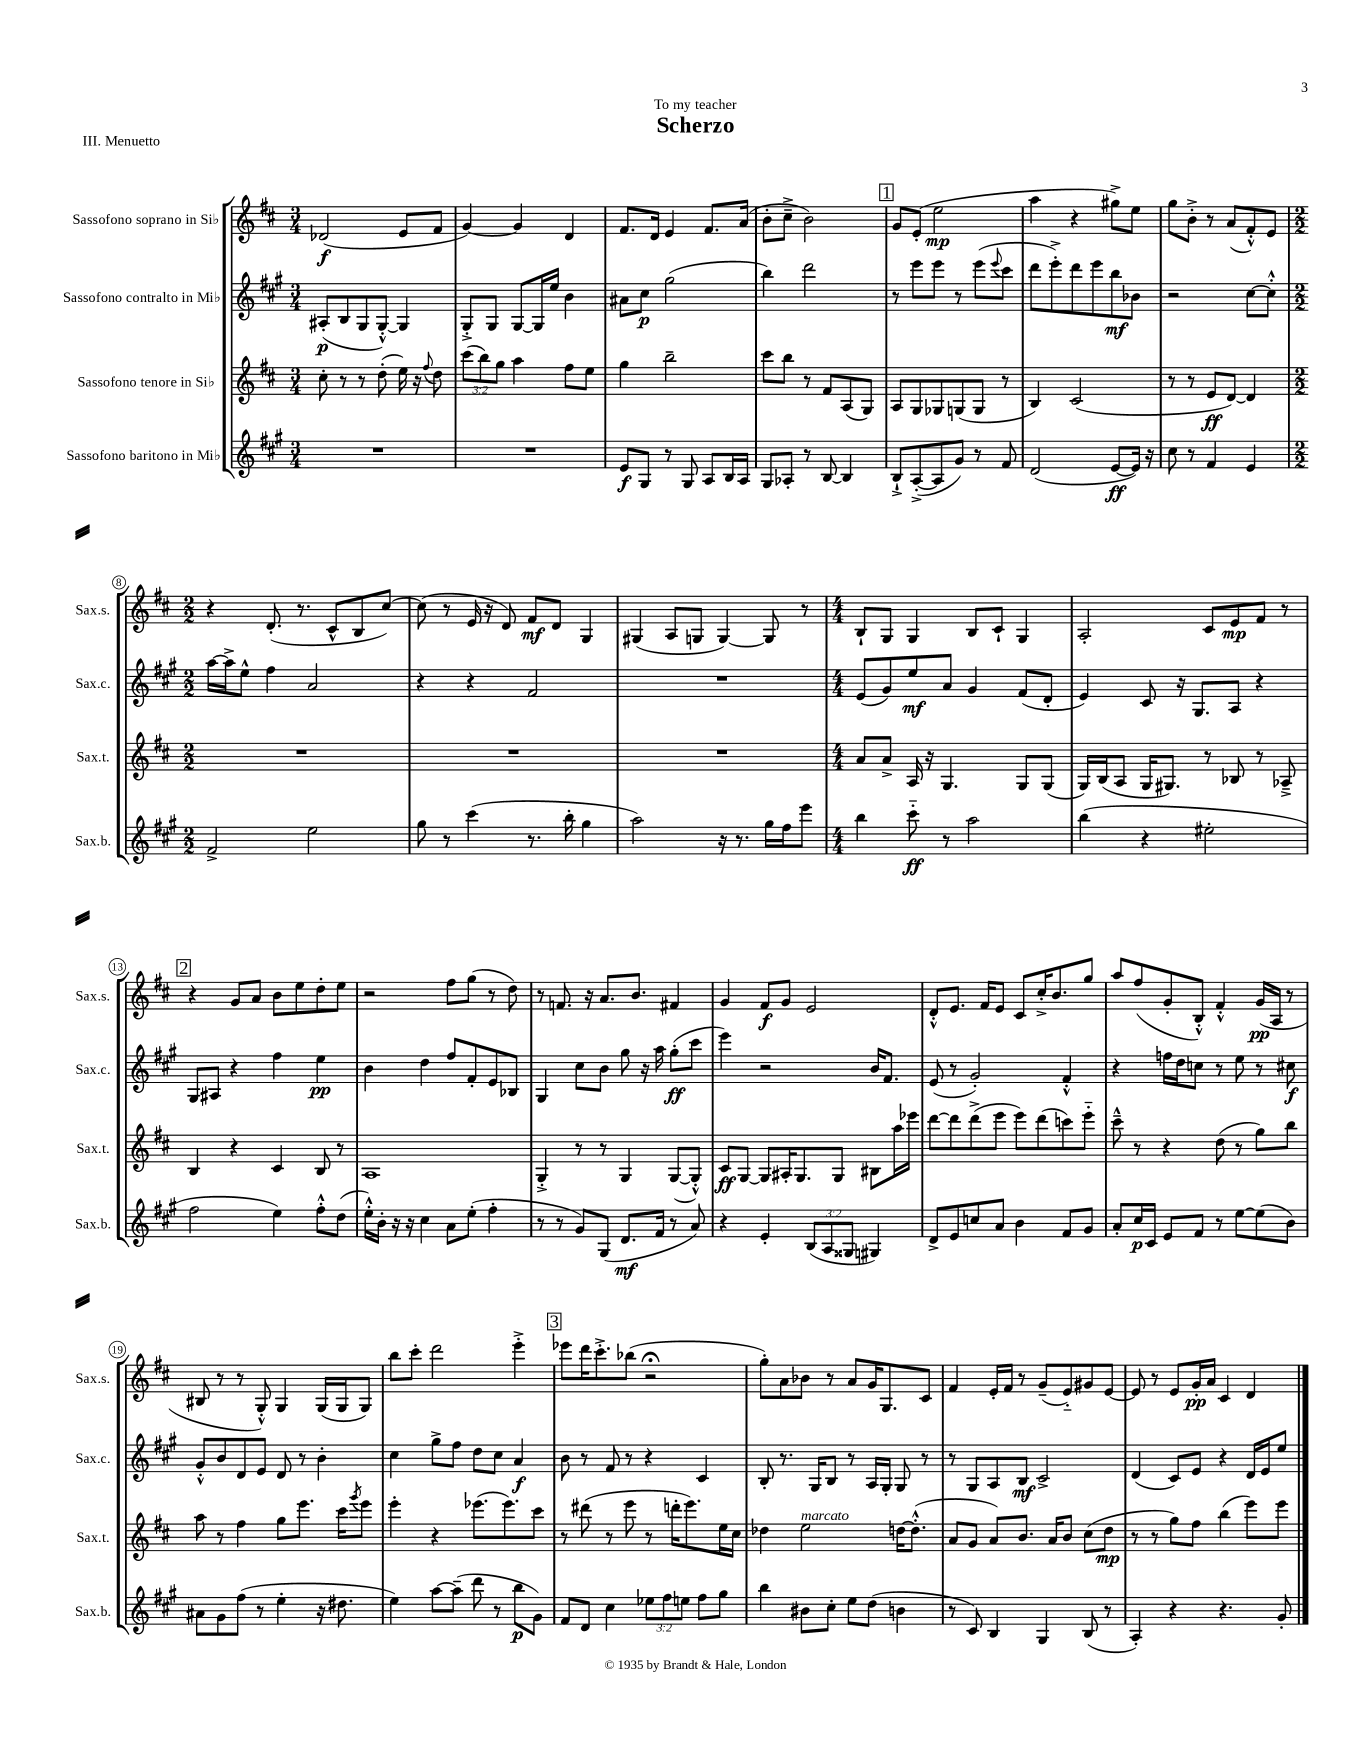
\header { title = "Scherzo" dedication = "To my teacher" piece = "III. Menuetto" }
<<
\new StaffGroup <<
\new Staff = "s0" \with { instrumentName = "Sassofono soprano in Sib" shortInstrumentName = "Sax.s." } {
    \clef treble \key d \major \numericTimeSignature \time 3/4
    des'2\f( e'8 fis'8 |
    g'4~) g'4 d'4 |
    fis'8. d'16 e'4 fis'8. a'16( |
    b'8-. cis''8---> b'2) |
    \mark \markup { \box "1" } g'8 e'8-.( e''2\mp |
    a''4 r4 gis''8->) e''8 |
    g''8 b'8-.-> r8 a'8( fis'8-.-^) e'8 |
    \numericTimeSignature \time 2/2 r4 d'8.-.( r8. cis'8-^ b8 cis''8~) |
    cis''8( r8 e'16 r16 d'8) fis'8\mf d'8 g4 |
    gis4( a8 g8 g4~) g8 r8 |
    \numericTimeSignature \time 4/4 b8-! g8 g4 b8 cis'8-! g4 |
    a2-. cis'8 e'8\mp fis'8 r8 |
    \mark \markup { \box "2" } r4 g'8 a'8 b'8 e''8 d''8-. e''8 |
    r2 fis''8 g''8( r8 d''8) |
    r8 f'8. r16 a'8. b'8. fis'4 |
    g'4 fis'8\f g'8 e'2 |
    d'8-.-^ e'8. fis'16 e'8 cis'8 cis''16-.-> b'8. g''8 |
    a''8 fis''8( g'8-. b8-.-^) fis'4-.-^ g'16\pp( a16 r8 |
    bis8 r8 r8 g8-.-^) g4 g16( g16 g8) |
    b''8 cis'''8-. d'''2 e'''4-.-> |
    \mark \markup { \box "3" } ees'''8 d'''16 cis'''8.-.-> bes''8( r2\fermata |
    g''8-.) a'8 bes'8 r8 a'8 g'16 g8. cis'8 |
    fis'4 e'16-. fis'16 r8 g'8--( e'8-_) gis'8 e'8~ |
    e'8 r8 e'8 g'16-.\pp a'16 cis'4 d'4 \bar "|." |
}
\new Staff = "s1" \with { instrumentName = "Sassofono contralto in Mib" shortInstrumentName = "Sax.c." } {
    \clef treble \key a \major \numericTimeSignature \time 3/4
    ais8-.\p( b8 gis8 gis8~-.-^) gis4 |
    gis8-.-> gis8 gis8~ gis16 e''16 b'4 |
    ais'8 cis''8\p gis''2( |
    b''4) d'''2 |
    \mark \markup { \box "1" } r8 e'''8 e'''8 r8 e'''8( \appoggiatura { e'''8 } cis'''8 |
    d'''8 e'''8-.->) d'''8 e'''8 b''8\mf bes'8 |
    r2 cis''8~ cis''8-.-^ |
    \numericTimeSignature \time 2/2 a''16~ a''16-> e''8-^ fis''4 a'2 |
    r4 r4 fis'2 |
    R1 |
    \numericTimeSignature \time 4/4 e'8( gis'8) e''8\mf a'8 gis'4 fis'8( d'8-. |
    e'4) cis'8 r16 gis8. a8 r4 |
    \mark \markup { \box "2" } gis8 ais8 r4 fis''4 e''4\pp |
    b'4 d''4 fis''8 fis'8-. e'8 bes8 |
    gis4 cis''8 b'8 gis''8 r16 a''16 gis''8-.\ff( cis'''8 |
    e'''4) r2 b'16 fis'8. |
    e'8( r8 gis'2-.) fis'4-.-^ |
    r4 f''16 d''16 c''8 r8 e''8 r8 cis''8\f |
    gis'8-.-^ b'8 d'8 e'8 d'8 r8 b'4-. |
    cis''4 gis''8-> fis''8 d''8 cis''8 a'4\f |
    \mark \markup { \box "3" } b'8 r8 fis'8 r8 r4 cis'4 |
    b8-. r8. gis16 b8 r8 a16 gis16-. gis8 r8 |
    r8 gis8 a8 b8\mf cis'2-> |
    d'4( cis'8) e'8 r4 d'16 e'16 e''8 \bar "|." |
}
\new Staff = "s2" \with { instrumentName = "Sassofono tenore in Sib" shortInstrumentName = "Sax.t." } {
    \clef treble \key d \major \numericTimeSignature \time 3/4 \override Staff.TupletNumber.text = #tuplet-number::calc-fraction-text
    cis''8-. r8 r8 d''8-.( e''16) r16 \appoggiatura { fis''8 } d''8 |
    \tuplet 3/2 { cis'''8( b''8) g''8 } a''4 fis''8 e''8 |
    g''4 b''2-- |
    cis'''8 b''8 r8 fis'8 a8( g8) |
    \mark \markup { \box "1" } a8 g8 ges8 g8( g8 r8 |
    b4) cis'2( |
    r8 r8 e'8\ff d'8~) d'4 |
    \numericTimeSignature \time 2/2 R1 |
    R1 |
    R1 |
    \numericTimeSignature \time 4/4 a'8 a'8-> a16 r16 g4. g8 g8( |
    g16) b16( a8 g16 gis8.) r8 bes8 r8 aes8---> |
    \mark \markup { \box "2" } b4 r4 cis'4 b8 r8 |
    a1 |
    g4-.-> r8 r8 g4 g8~( g8-.-^) |
    cis'8\ff g8~ g8 ais16-. g8. g8 bis8 a''16 ees'''16 |
    d'''8~ d'''8 d'''8->( e'''8 e'''8) d'''8( c'''8) e'''8-_ |
    cis'''8---^ r8 r4 d''8( r8 g''8) b''8 |
    a''8 r8 fis''4 g''8 e'''8. cis'''16 \acciaccatura { g'''8 } e'''8 |
    e'''4-. r4 ees'''8.( ees'''8.) cis'''8 |
    \mark \markup { \box "3" } r8 dis'''8( r8 e'''8 r8 d'''16-. e'''8.) e''16 cis''16 |
    des''4 e''2^\markup { \italic "marcato" } d''16~ d''8.-.-^( |
    a'8 g'8 a'8) b'8. a'16 b'8 cis''8( d''8\mp |
    r8 r8 g''8) fis''8 b''4( e'''8) e'''8 \bar "|." |
}
\new Staff = "s3" \with { instrumentName = "Sassofono baritono in Mib" shortInstrumentName = "Sax.b." } {
    \clef treble \key a \major \numericTimeSignature \time 3/4 \override Staff.TupletNumber.text = #tuplet-number::calc-fraction-text
    R2. |
    R2. |
    e'8\f gis8 r8 gis8 a8 b16 a16 |
    gis8 aes8-. r8 b8~ b4 |
    \mark \markup { \box "1" } b8-!-> a8~-.->( a8 gis'8) r8 fis'8 |
    d'2( e'8~\ff e'16) r16 |
    cis''8 r8 fis'4 e'4 |
    \numericTimeSignature \time 2/2 fis'2-> e''2 |
    gis''8 r8 cis'''4( r8. b''16-. gis''4 |
    a''2) r16 r8. gis''16 fis''16 e'''8 |
    \numericTimeSignature \time 4/4 b''4 cis'''8-_\ff r8 a''2 |
    b''4( r4 eis''2-. |
    \mark \markup { \box "2" } fis''2 e''4) fis''8-.-^ d''8( |
    e''16-.-^) b'16-. r16 r16 cis''4 a'8 e''8-.( fis''4-. |
    r8 r8 gis'8) gis8( d'8.\mf fis'16 r8 a'8) |
    r4 e'4-. \tuplet 3/2 { b8( a8 gisis8 } gis4) |
    d'8-> e'8 c''8 a'8 b'4 fis'8 gis'8 |
    a'8-. cis''16\p cis'16 e'8 fis'8 r8 e''8~ e''8( b'8) |
    ais'8 gis'8 fis''8( r8 e''4-. r16 dis''8. |
    e''4) a''8~ a''8--( d'''8 r8 b''8\p gis'8) |
    \mark \markup { \box "3" } fis'8 d'8 cis''4 \tuplet 3/2 { ees''8 fis''8 e''8 } fis''8 gis''8 |
    b''4 bis'8 cis''8-. e''8 d''8( b'4 |
    r8 cis'8) b4 gis4 b8( r8 |
    a4-.) r4 r4. gis'8-. \bar "|." |
}
>>
>>
\layout { \context { \Score \override BarNumber.stencil = #(make-stencil-circler 0.1 0.3 ly:text-interface::print) } }
